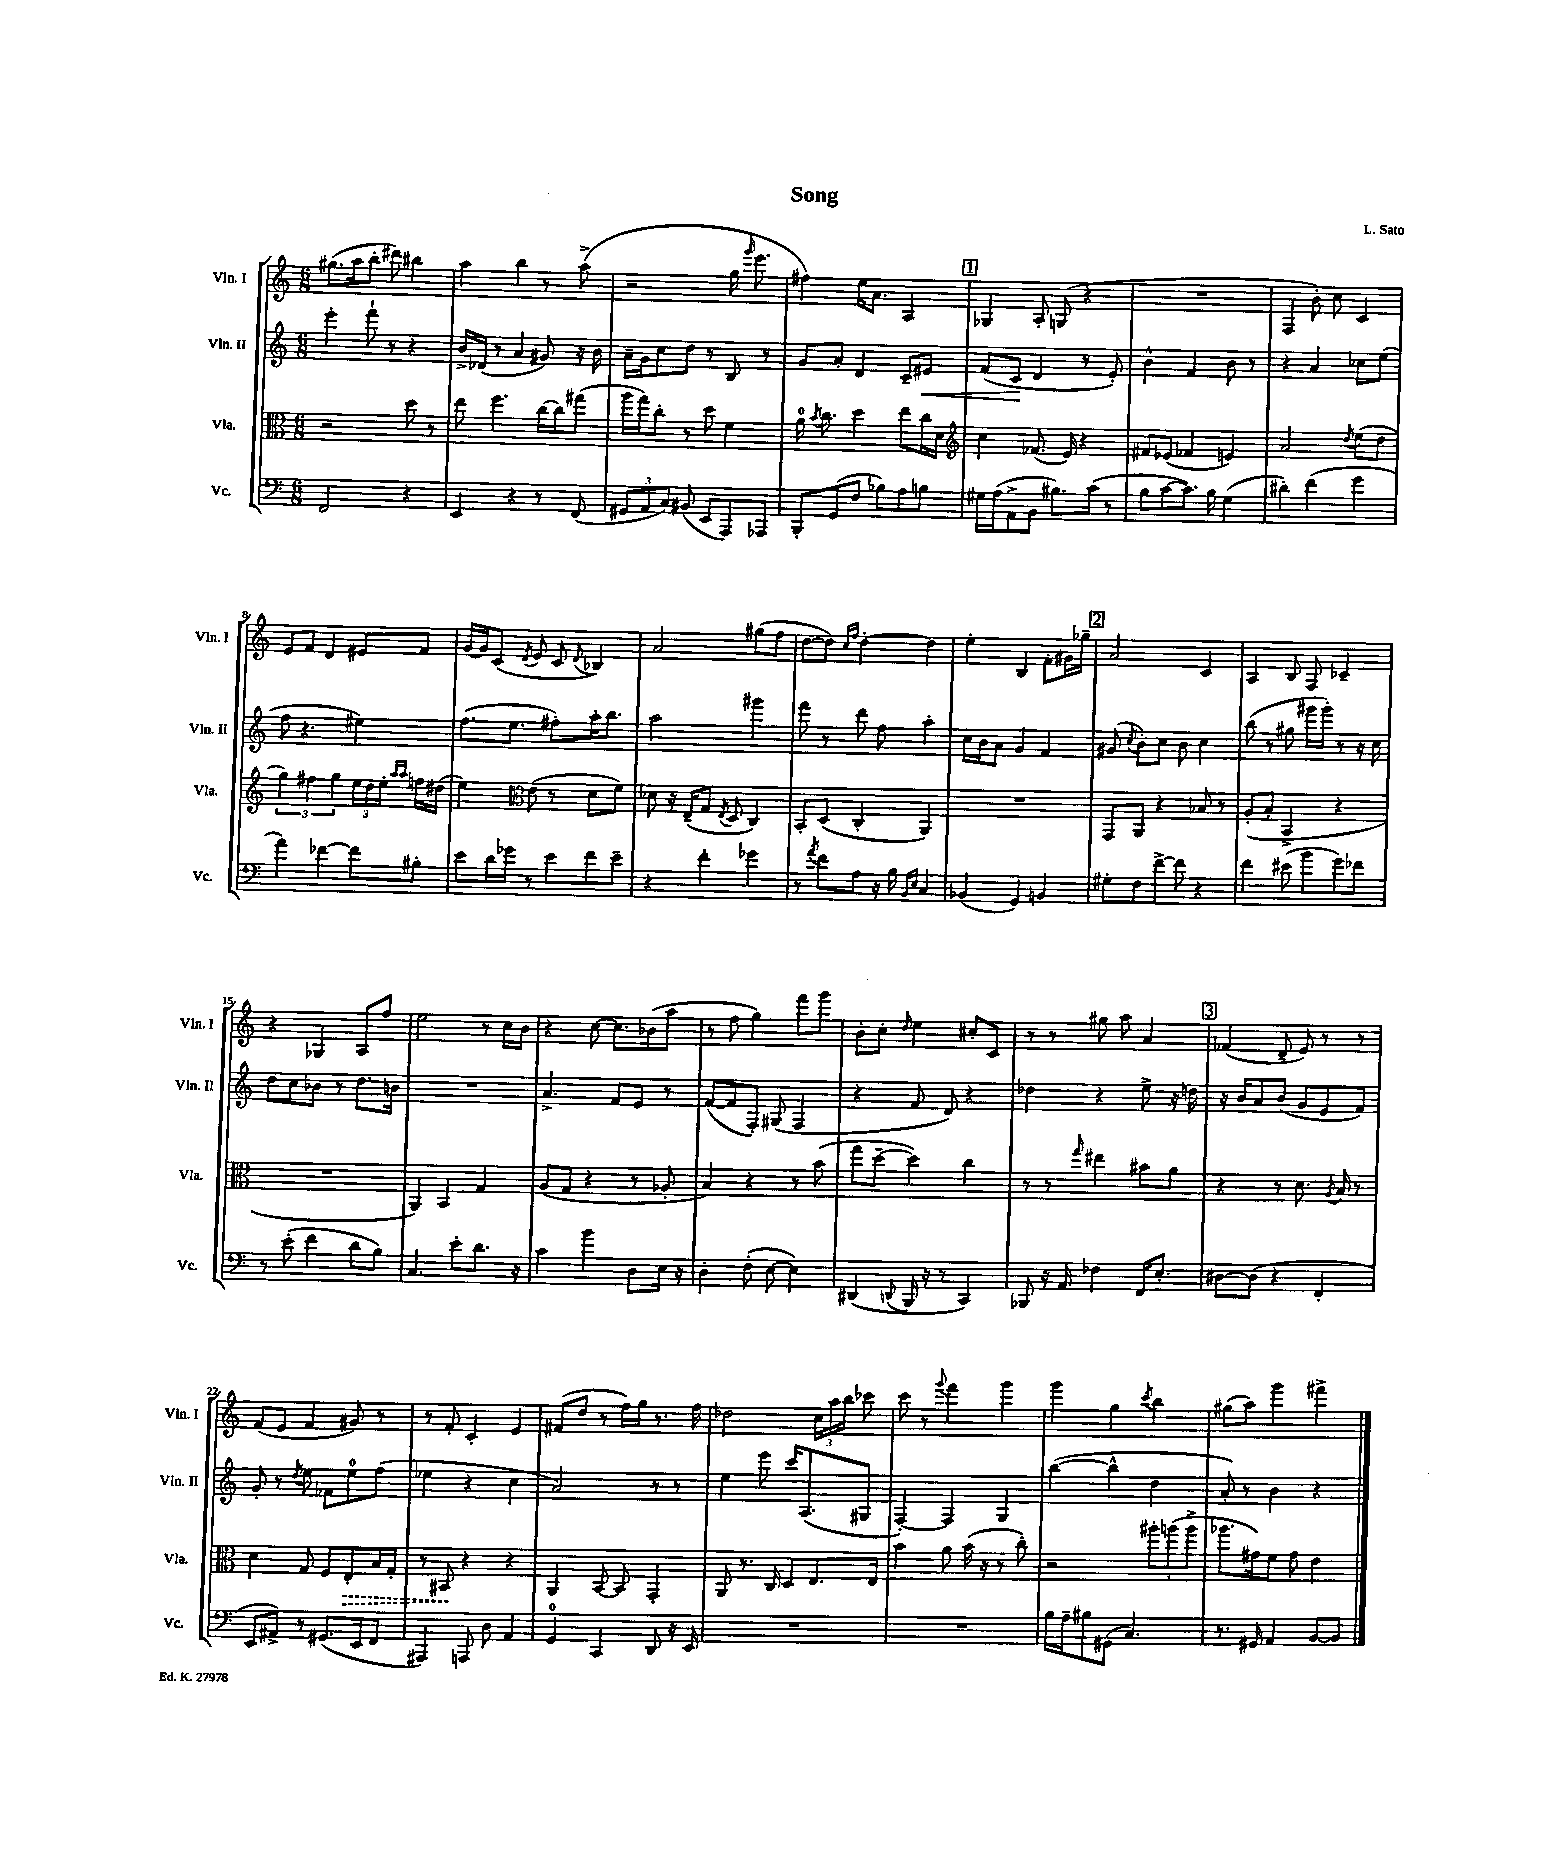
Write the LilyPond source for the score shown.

\header { title = "Song" composer = "L. Sato" }
<<
\new StaffGroup <<
\new Staff = "s0" \with { instrumentName = "Vln. I" shortInstrumentName = "Vln. I" } {
    \clef treble \key c \major \numericTimeSignature \time 6/8
    \autoBeamOff gis''8.[( a''16 b''8]-. dis'''8) bis''4 |
    a''4 b''4 r8 a''8->( |
    r2 g''16 \grace { g'''16 } e'''8. |
    fis''4) e''16[ a'8.] a4 |
    \mark \markup { \box "1" } ges4 a8-. g8( r4 |
    R2. |
    f4 b'8-.) c''8 c'4 |
    e'8[ f'8] d'4 eis'8[ f'8] |
    g'16[~ g'16 c'8]( \acciaccatura { d'8 } e'8 c'8 \appoggiatura { d'8 } bes4) |
    a'2 gis''8[( f''8] |
    d''8[~ d''8]) \grace { c''16[ f''16] } d''4~-. d''4 |
    e''4-. b4 f'8[-. gis'16 ges''16]-- |
    \mark \markup { \box "2" } a'2 c'4 |
    a4 b8 f8 ces'4-- |
    r4 ges4 a8[ f''8] |
    e''2 r8 c''16[ b'16] |
    r4 c''8~ c''8.[ bes'16( a''8] |
    r8 f''8 g''4) f'''8[ g'''8] |
    b'8[-. c''8]-. \grace { d''16 } e''4 cis''8[-. c'8] |
    r8 r8 gis''8 a''8 a'4 |
    \mark \markup { \box "3" } fes'4( d'8-- e'8) r8 r8 |
    f'8[( e'8] f'4 gis'8) r8 |
    r8 f'8-. c'4-. e'4 |
    fis'8[( d''8] r8 f''16[) g''16] r8. f''16 |
    des''2 \tuplet 3/2 { c''16[ a''16 b''16] } ces'''8 |
    c'''8 r8 \appoggiatura { g'''8 } f'''4 g'''4 |
    g'''4 g''4 \acciaccatura { c'''8 } b''4 |
    gis''8[( a''8]) g'''4 fis'''4-> \bar "|." |
}
\new Staff = "s1" \with { instrumentName = "Vln. II" shortInstrumentName = "Vln. II" } {
    \clef treble \key c \major \numericTimeSignature \time 6/8
    \autoBeamOff e'''4-. f'''8-! r8 r4 |
    b'16[-> des'16]( r8 a'4 gis'8) r16 b'16 |
    a'16[-- g'16 c''8 d''8] r8 b8 r8 |
    g'8[ a'8]-. d'4 c'8[-- eis'8]\< |
    \mark \markup { \box "1" } f'8[( c'8]\! d'4 r8 e'8-.) |
    b'4-^ f'4 b'8 r8 |
    r4 a'4 ces''8[ e''8]( |
    f''8 r4. eis''4) |
    f''8.[( e''8.] fis''8[-.) a''16-. b''8.] |
    a''2 gis'''4 |
    f'''8 r8 d'''8 f''8 a''4-. |
    c''16[ b'16 a'8] g'4 f'4 |
    \mark \markup { \box "2" } gis'8( \acciaccatura { c''8 } b'8[-.) c''8] b'8 c''4 |
    b''8( r8 gis''8 gis'''16[ gis'''16]-.) r8 r16 c''16 |
    d''8[ c''8 bes'8] r8 d''8.[ b'16] |
    R2. |
    a'4.-> f'8[ e'8] r8 |
    f'8[~( f'8 f8]-.) gis8( f4 |
    r4 f'8 d'8) r4 |
    des''4 r4 e''8-> r16 d''16 |
    \mark \markup { \box "3" } r16 b'16[ a'8 b'8]( g'8[ e'8 f'8]) |
    g'8-. r8 \acciaccatura { d''8 } e''8 fes'8[ e''8-0 f''8]( |
    ees''4 r4 c''4 |
    a'2) r8 r8 |
    e''4 e'''8 c'''16[ a8.( gis8] |
    f4~-.) f4 g4 |
    b''4~( b''4-^ d''4 |
    a'8-.) r8 b'4 r4 \bar "|." |
}
\new Staff = "s2" \with { instrumentName = "Vla." shortInstrumentName = "Vla." } {
    \clef alto \key c \major \numericTimeSignature \time 6/8
    \autoBeamOff r2 d''8 r8 |
    e''8 f''4. c''16[~ c''16 gis''8]( |
    a''16[ g''16) c''8]-. r8 d''8 f'4 |
    a'16-0 \acciaccatura { b'8 } c''8. d''4 e''8[ c''16 d'16] |
    \mark \markup { \box "1" } \clef treble c''4 fes'8.( e'16) r4 |
    fis'8[ ees'8]( fes'4 e'4) |
    a'2 \acciaccatura { d''8 } e''8[( d''8] |
    \tuplet 3/2 { g''4) fis''4 g''4 } \tuplet 3/2 { e''16[ d''16 e''16]-. } \grace { a''16[ a''16] } f''16[ dis''16]( |
    e''4) \clef alto e'8( r8 d'8[ f'8]) |
    des'8 r16 e16[--( g8] \acciaccatura { e8 } d8 c4) |
    b,8[-. d8]( c4-. a,4) |
    R2. |
    \mark \markup { \box "2" } g,8[ a,8] r4 bes8 r8 |
    a8[-.( b8]-. b,4-> r4 |
    R2. |
    a,4) b,4 g4 |
    a8[( g8] r4 r8 aes8-. |
    b4) r4 r8 b'8( |
    g''8[ d''8]~-- d''4) c''4 |
    r8 r8 \grace { g''16 } eis''4 bis'8[ a'8] |
    \mark \markup { \box "3" } r4 r8 d'8. \acciaccatura { a8 } b16 r8 |
    d'4 g8 f8[ \once \override Hairpin.style = #'dashed-line e8-.\> b16 g16]-. |
    r8 bis,8\! r4 r4 |
    a,4 b,8~ b,8 g,4-. |
    a,8 r8. c16 d8[ e8. e16] |
    b'4 a'8 b'16( r16 r8 c''8-.) |
    r2 \tuplet 3/2 { ais''8[-. a''8( a''8]-> } |
    aes''8.[ gis'16) f'8] gis'8 e'4 \bar "|." |
}
\new Staff = "s3" \with { instrumentName = "Vc." shortInstrumentName = "Vc." } {
    \clef bass \key c \major \numericTimeSignature \time 6/8
    \autoBeamOff f,2 r4 |
    e,4 r4 r8 f,8( |
    \tuplet 3/2 { gis,8[ a,8 c8]) } bis,8( e,8[ a,,8) aes,,8] |
    b,,8[-. g,8( f8] bes8[) a8 b8] |
    \mark \markup { \box "1" } gis16[ a16( a,8-> b,8] bis8.[) c'16]( r8 |
    b8[ c'8~ c'8.]) b16 g4( |
    dis'4-.) f'4( g'4 |
    a'4) fes'4~ fes'8[ bis8]-. |
    e'8[ d'16 ges'16] r8 e'8[ f'8 e'8]-- |
    r4 f'4-. ges'4 |
    r8 \acciaccatura { a'8 } f'8[ a8] r16 b16 \grace { b,16[ e16] } c4 |
    bes,4( g,4) b,4 |
    \mark \markup { \box "2" } gis8[-. f8 f'8]~-> f'8 r4 |
    f'4 eis'8( b'8[ g'8) fes'8] |
    r8 e'8-.( f'4 d'8[ b8]) |
    c4. e'8[-. d'8.] r16 |
    c'4 b'4 d8[ e16] r16 |
    d4-. f8-.( e8~ e4) |
    dis,4( \appoggiatura { d,8 } b,,16 r16 r8 c,4) |
    bes,,8 r16 a,16 fes4 f,16[ e8.]-. |
    \mark \markup { \box "3" } dis8[~ dis8]( r4 f,4-. |
    e,8[ ais,8]->) r8 gis,8.[( e,16 f,8] |
    ais,,4) a,,8 d8 a,4 |
    g,4-0 c,4 d,8 r16 e,16 |
    R2. |
    R2. |
    b16[ a16-- bis8 gis,8]( c4.) |
    r8. gis,16 a,4 b,8[~ b,8] \bar "|." |
}
>>
>>
